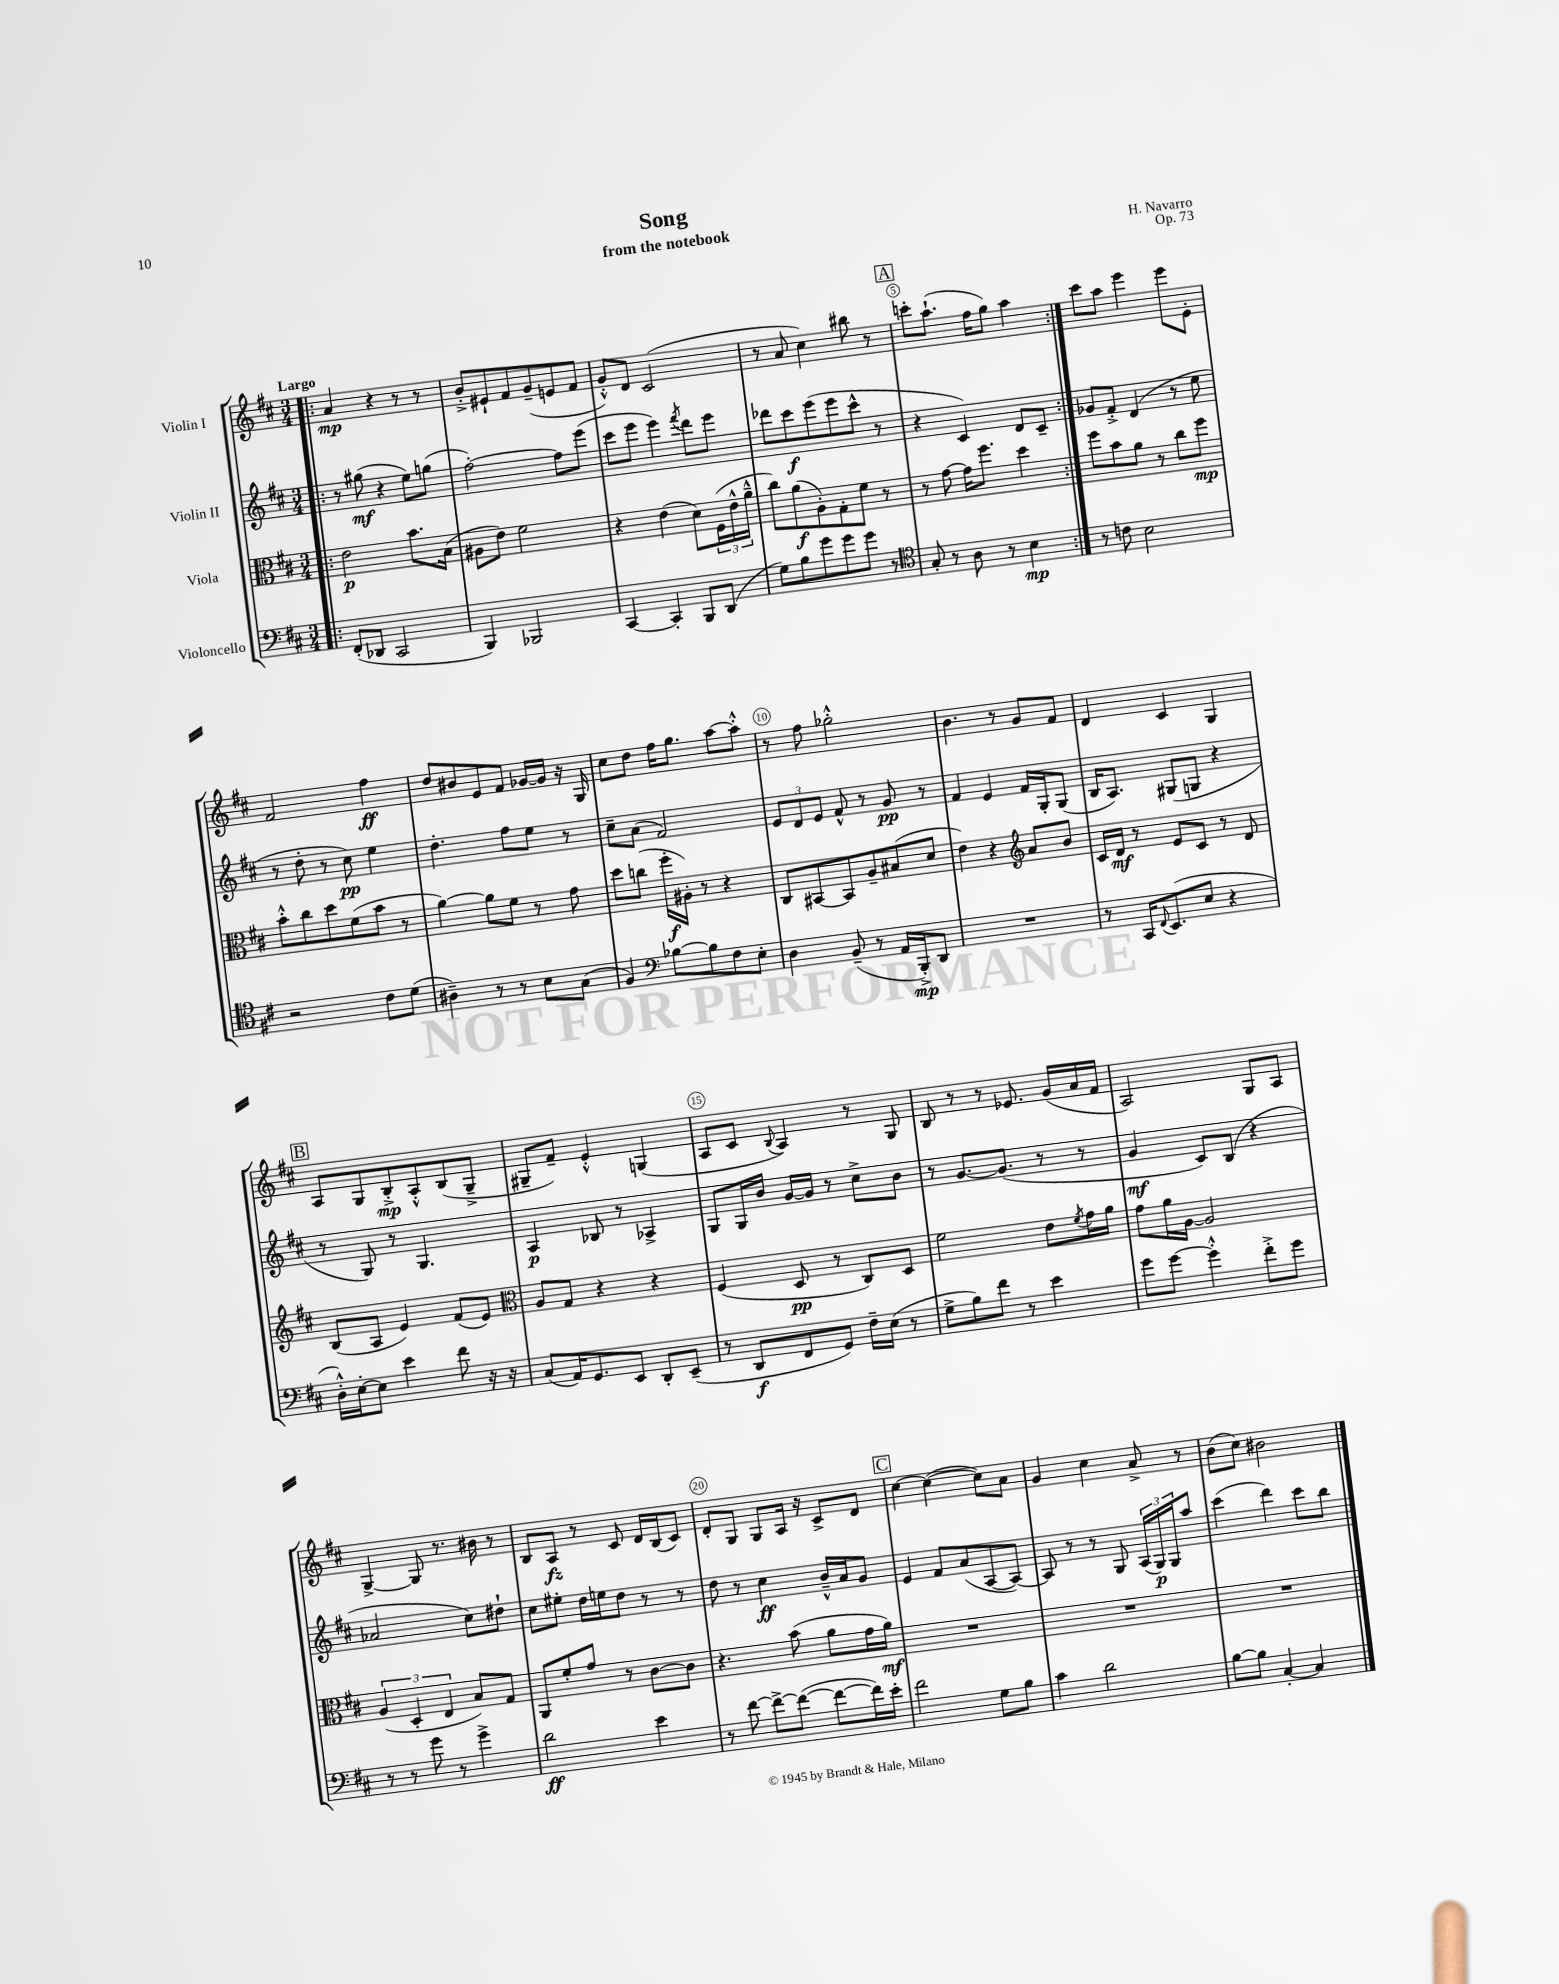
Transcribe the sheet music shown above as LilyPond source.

\header { title = "Song" composer = "H. Navarro" subtitle = "from the notebook" opus = "Op. 73" }
<<
\new StaffGroup <<
\new Staff = "s0" \with { instrumentName = "Violin I" } {
    \clef treble \key d \major \numericTimeSignature \time 3/4 \tempo "Largo"
    \repeat volta 2 { \bar ".|:" a'4\mp r4 r8 r8 |
    b'8-.-> eis'8-! fis'8 g'8--( e'8 fis'8 |
    g'8-.-^) d'8 cis'2( |
    r8 a'8 cis''4) bis''8 r8 |
    \mark \markup { \box "A" } c'''8-. a''8.-!( fis''16 g''8) a''4 | }
    cis'''8 a''8 e'''4 e'''8 e'8-. |
    fis'2 fis''4\ff |
    d''8 bis'8 e'8 fis'8 ges'16~ ges'16 r16 g16 |
    cis''8 d''8 fis''16 g''8. a''8~ a''8-.-^ |
    r8 fis''8 ges''2-.-^ |
    b'4. r8 g'8 fis'8 |
    d'4 cis'4 g4 |
    \mark \markup { \box "B" } a8 g8 b8-.->\mp a8-.-^ b8( g8---> |
    gis8-- fis'8--) e'4-.-^ g4( |
    a8 cis'8 \appoggiatura { b8 } a4) r8 g8 |
    b8 r8 r8 ees'8. g'16( a'16 fis'16 |
    a2) g8 a8 |
    g4~-> g8 r8. bis'16 r8 |
    b8 a8\fz r8 cis'8 d'16 b16( cis'8) |
    d'8-. g8 g8 a16 r16 cis'8-> d'8 |
    \mark \markup { \box "C" } cis''4~ cis''4~( cis''8) a'8 |
    g'4 cis''4 a'8-> r8 |
    b'8( cis''8) bis'2 \bar "|." |
}
\new Staff = "s1" \with { instrumentName = "Violin II" } {
    \clef treble \key d \major \numericTimeSignature \time 3/4
    \repeat volta 2 { \bar ".|:" r8 gis''8\mf( r4 e''8) g''8( |
    fis''2~-.) fis''8 e'''8( |
    cis'''8 e'''8 e'''4) \acciaccatura { fis'''8 } d'''8 e'''8 |
    des'''8 cis'''8\f e'''8( e'''8 cis'''8-^ r8 |
    \mark \markup { \box "A" } r4 cis'4) d'8 cis'8-- | }
    ges'8 fis'8-.-> d'4( r8 e''8 |
    r8 d''8-. r8 cis''8\pp) e''4 |
    d''4.-. fis''8 e''8 r8 |
    cis''8-- a'8( fis'2) |
    \tuplet 3/2 { e'8 d'8 e'8 } fis'8-^ r8 g'8\pp r8 |
    fis'4 e'4 fis'16 g16-. g8( |
    b16 a8.) gis8( g8 r4 |
    \mark \markup { \box "B" } r8 g8) r8 g4. |
    a4\p bes8 r8 aes4-> |
    g8 g16 b'16 g'16~ g'16 r8 cis''8-> b'8 |
    r8 g'8.~ g'8.( r8 r8 |
    g'4\mf cis'8) b8( r4 |
    aes'2 cis''8) dis''8-! |
    cis''8 eis''8-. d''16 e''16 d''8 r8 r8 |
    d''8 r8 cis''4\ff b'16---^ a'16 g'8 |
    \mark \markup { \box "C" } e'4 fis'8 a'8( a8~ a8~) |
    a8 r8 r8 g8 \tuplet 3/2 { a16( g16\p) g16 } a''8 |
    cis'''4( d'''4) cis'''8 b''8 \bar "|." |
}
\new Staff = "s2" \with { instrumentName = "Viola" } {
    \clef alto \key d \major \numericTimeSignature \time 3/4
    \repeat volta 2 { \bar ".|:" e'2\p b'8. b16( |
    ais8 e'8) fis'2 |
    r4 e'4( d'8) \tuplet 3/2 { fis16( e'16-^ a'16---^ } |
    cis''8) a'8\f( a8-.) g8-. fis'8 r8 |
    \mark \markup { \box "A" } r8 g'8~ g'16 fis''8. d''4 | }
    fis''8 b'8 a'8 r8 cis''8 fis''8\mp |
    b'8-.-^ cis''8 d''8 fis'8( b'8 r8 |
    a'4~) a'8 fis'8 r8 g'8 |
    d''8 c''8( fis''16-.\f ais16-.) r8 r4 |
    cis8 bis,8~ bis,8 a8-- bis8( d'8 |
    e'4) r4 \clef treble a'8 b'8 |
    cis'16 d'16\mf r8 e'8 cis'8 r8 d'8 |
    \mark \markup { \box "B" } b8( a8 e'4) fis'8( e'8) |
    \clef alto a8 g8 r4 r4 |
    fis4( d8\pp r8 cis8) d8 |
    fis'2 e'8 \acciaccatura { fis'8 } g'16 a'16 |
    g'8 a'16 a16~ a2 |
    \tuplet 3/2 { a4( d4-. e4 } b8) g8 |
    a,8 fis'8-. g'8 r8 cis'8~ cis'8 |
    r4. b'8( a'8 g'16 a'16\mf) |
    \mark \markup { \box "C" } R2. |
    R2. |
    R2. \bar "|." |
}
\new Staff = "s3" \with { instrumentName = "Violoncello" } {
    \clef bass \key d \major \numericTimeSignature \time 3/4
    \repeat volta 2 { \bar ".|:" fis,8-.( des,8 cis,2 |
    b,,4) bes,,2 |
    cis,4~ cis,4-. b,,8 d,8( |
    g8) b8 g'8 g'8 g'8 r8 |
    \mark \markup { \box "A" } \clef tenor g8-. r8 a8 r8 b4\mp | }
    r8 c'8 b2 |
    r2 cis'8 d'8( |
    ais4--) r8 r8 b8 g8( |
    fis4) \clef bass bes8~ bes8 fis8 e8-. |
    d4 b,8--( r8 a,16 b,,16-.->\mp) d,8 |
    R2. |
    r8 cis,16 \appoggiatura { fis,8 } e,8.( e8 r4 |
    \mark \markup { \box "B" } d16-.-^) e16~-. e8 e'4 fis'8 r16 r16 |
    cis8( a,16) g,8. e,8 d,8-. e,8--( |
    r8 d,8\f fis,8 g,8) fis16-- e16( r8 |
    g8-> b8) fis'8 r8 e'4 |
    g'8 g'8~ g'4-.-^ fis'8-.-> g'8 |
    r8 r8 g'8 r8 g'4-> |
    d'2\ff e'4 |
    r8 fis'8~ fis'8~-> fis'8~( fis'8~ fis'16) e'16-. |
    \mark \markup { \box "C" } fis'2 g8 b8 |
    cis'4 d'2 |
    b8~ b8 cis4~-. cis4 \bar "|." |
}
>>
>>
\layout { \context { \Score \override BarNumber.break-visibility = ##(#f #t #t) barNumberVisibility = #(every-nth-bar-number-visible 5) \override BarNumber.stencil = #(make-stencil-circler 0.1 0.3 ly:text-interface::print) } }
